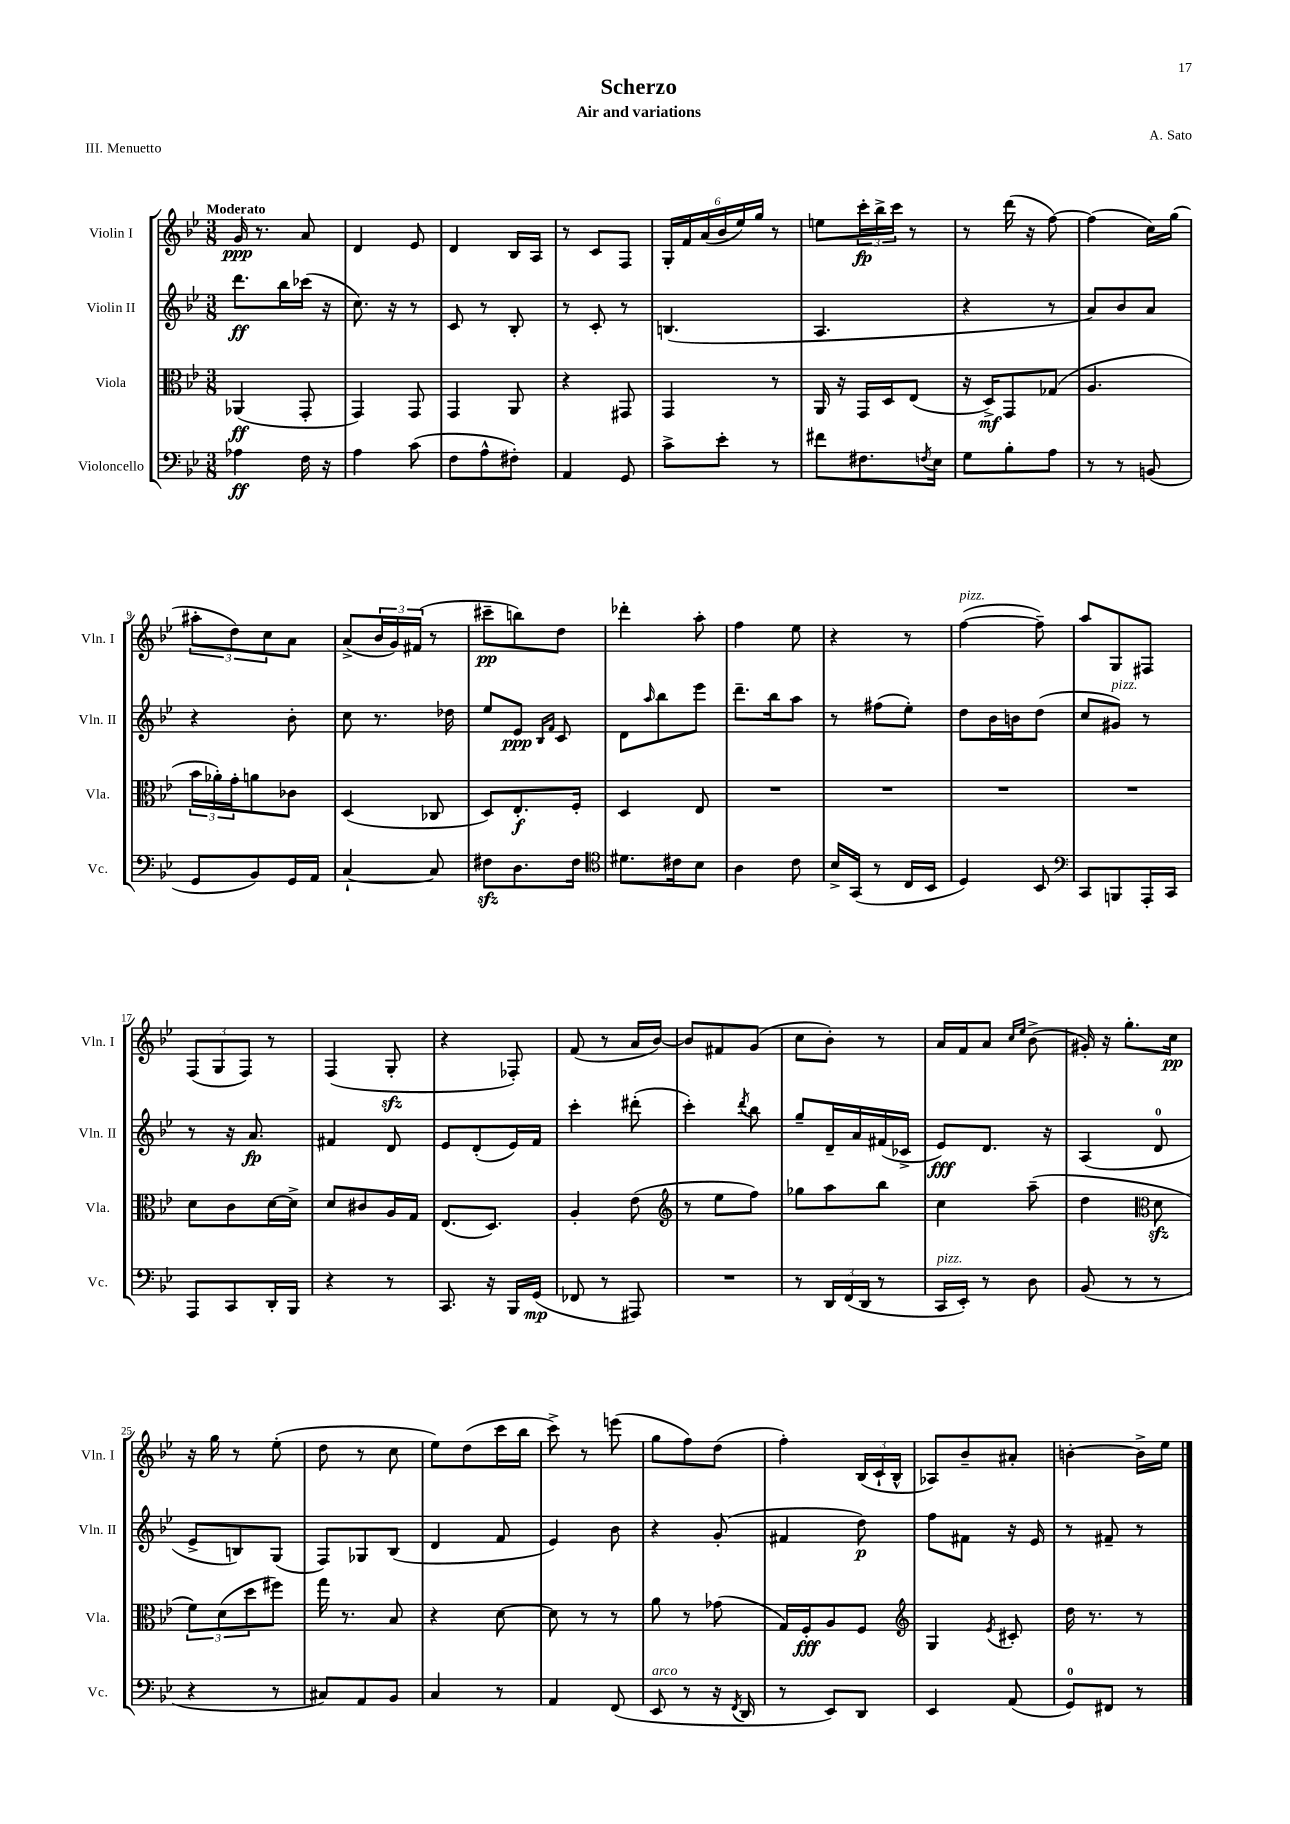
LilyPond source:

\header { title = "Scherzo" composer = "A. Sato" subtitle = "Air and variations" piece = "III. Menuetto" }
<<
\new StaffGroup <<
\new Staff = "s0" \with { instrumentName = "Violin I" shortInstrumentName = "Vln. I" } {
    \clef treble \key bes \major \numericTimeSignature \time 3/8 \tempo "Moderato"
    g'16\ppp r8. a'8 |
    d'4 ees'8 |
    d'4 bes16 a16 |
    r8 c'8 f8 |
    \tuplet 6/4 { g16-. f'16 a'16( bes'16 ees''16) g''16 } r8 |
    e''8 \tuplet 3/2 { c'''16-.\fp bes''16-> c'''16 } r8 |
    r8 d'''16( r16 f''8~) |
    f''4( c''16) g''16( |
    \tuplet 3/2 { ais''8-. d''8) c''8 } a'8 |
    a'8->( \tuplet 3/2 { bes'16 g'16) fis'16( } r8 |
    cis'''8--\pp b''8) d''8 |
    des'''4-. a''8-. |
    f''4 ees''8 |
    r4 r8 |
    f''4~^\markup { \italic "pizz." }( f''8--) |
    a''8 g8 fis8 |
    \tuplet 3/2 { f8( g8 f8) } r8 |
    f4( g8-.\sfz |
    r4 fes8-.) |
    f'8( r8 a'16 bes'16~) |
    bes'8 fis'8 g'8( |
    c''8 bes'8-.) r8 |
    a'16 f'16 a'8 \grace { c''16 ees''16 } bes'8->( |
    gis'16-.) r16 g''8.-. c''16\pp |
    r16 g''16 r8 ees''8-.( |
    d''8 r8 c''8 |
    ees''8) d''8( c'''16 bes''16 |
    c'''8->) r8 e'''8( |
    g''8 f''8) d''8( |
    f''4-.) \tuplet 3/2 { bes16( c'16-! bes16-^ } |
    aes8) bes'8-- ais'8-. |
    b'4~-. b'16-> ees''16 \bar "|." |
}
\new Staff = "s1" \with { instrumentName = "Violin II" shortInstrumentName = "Vln. II" } {
    \clef treble \key bes \major \numericTimeSignature \time 3/8
    d'''8.\ff bes''16 ces'''16( r16 |
    c''8.) r16 r8 |
    c'8 r8 bes8-. |
    r8 c'8-. r8 |
    b4.( |
    a4. |
    r4 r8 |
    a'8) bes'8 a'8 |
    r4 bes'8-. |
    c''8 r8. des''16 |
    ees''8 ees'8\ppp \grace { bes16 f'16 } c'8 |
    d'8 \grace { a''16 } bes''8 ees'''8 |
    d'''8.-- bes''16 a''8 |
    r8 fis''8( ees''8-.) |
    d''8 bes'16 b'16 d''8( |
    c''8 gis'8^\markup { \italic "pizz." }) r8 |
    r8 r16 a'8.\fp |
    fis'4 d'8 |
    ees'8 d'8-.( ees'16) f'16 |
    c'''4-. dis'''8-.( |
    c'''4-.) \acciaccatura { d'''8 } bes''8 |
    g''8-- d'16-- a'16 fis'16( ces'16-> |
    ees'8\fff) d'8. r16 |
    a4( d'8-0 |
    ees'8-> b8) g8( |
    f8) ges8 bes8( |
    d'4 f'8 |
    ees'4) bes'8 |
    r4 g'8-.( |
    fis'4 d''8\p) |
    f''8 fis'8 r16 ees'16 |
    r8 fis'8-- r8 \bar "|." |
}
\new Staff = "s2" \with { instrumentName = "Viola" shortInstrumentName = "Vla." } {
    \clef alto \key bes \major \numericTimeSignature \time 3/8
    aes,4\ff( g,8-. |
    g,4) g,8 |
    g,4 a,8 |
    r4 gis,8 |
    g,4 r8 |
    a,16 r16 g,16 d16 ees8( |
    r16 d16->\mf) g,8 ges8( |
    a4. |
    \tuplet 3/2 { bes'16 aes'16-.) g'16-. } a'8 ces'8 |
    d4( ces8 |
    d8) ees8.-.\f f16-. |
    d4 ees8 |
    R4. |
    R4. |
    R4. |
    R4. |
    d'8 c'8 d'16~ d'16-> |
    d'8 cis'8 a16 g16 |
    ees8.( d8.) |
    a4-. ees'8( |
    \clef treble r8 ees''8 f''8) |
    ges''8 a''8 bes''8 |
    c''4 a''8--( |
    d''4 \clef alto d'8\sfz |
    \tuplet 3/2 { f'8) d'8( d''8 } fis''8) |
    g''16 r8. bes8 |
    r4 d'8~ |
    d'8 r8 r8 |
    a'8 r8 ges'8( |
    g16) f16-.\fff a8 f8 |
    \clef treble g4 \acciaccatura { ees'8 } cis'8-. |
    d''16 r8. r8 \bar "|." |
}
\new Staff = "s3" \with { instrumentName = "Violoncello" shortInstrumentName = "Vc." } {
    \clef bass \key bes \major \numericTimeSignature \time 3/8
    aes4\ff f16 r16 |
    a4 c'8( |
    f8 a8-^ fis8-.) |
    a,4 g,8 |
    c'8-> ees'8-. r8 |
    fis'8 fis8. \acciaccatura { f8 } ees16 |
    g8 bes8-. a8 |
    r8 r8 b,8( |
    g,8 bes,8) g,16 a,16 |
    c4~-! c8 |
    fis8\sfz d8. fis16 |
    \clef tenor dis'8. cis'16 bes8 |
    a4 c'8 |
    bes16-> g,16( r8 c16 bes,16 |
    d4) bes,8 |
    \clef bass c,8 b,,8 a,,16-. c,16 |
    a,,8 c,8 d,16-. bes,,16 |
    r4 r8 |
    c,8. r16 bes,,16 g,16\mp( |
    fes,8 r8 ais,,8) |
    R4. |
    r8 \tuplet 3/2 { d,16 f,16( d,16 } r8 |
    c,16^\markup { \italic "pizz." } ees,16-.) r8 d8 |
    bes,8( r8 r8 |
    r4 r8 |
    cis8) a,8 bes,8 |
    c4 r8 |
    a,4 f,8( |
    ees,8^\markup { \italic "arco" } r8 r16 \acciaccatura { f,8 } d,16 |
    r8 ees,8) d,8 |
    ees,4 a,8( |
    g,8-0) fis,8 r8 \bar "|." |
}
>>
>>
